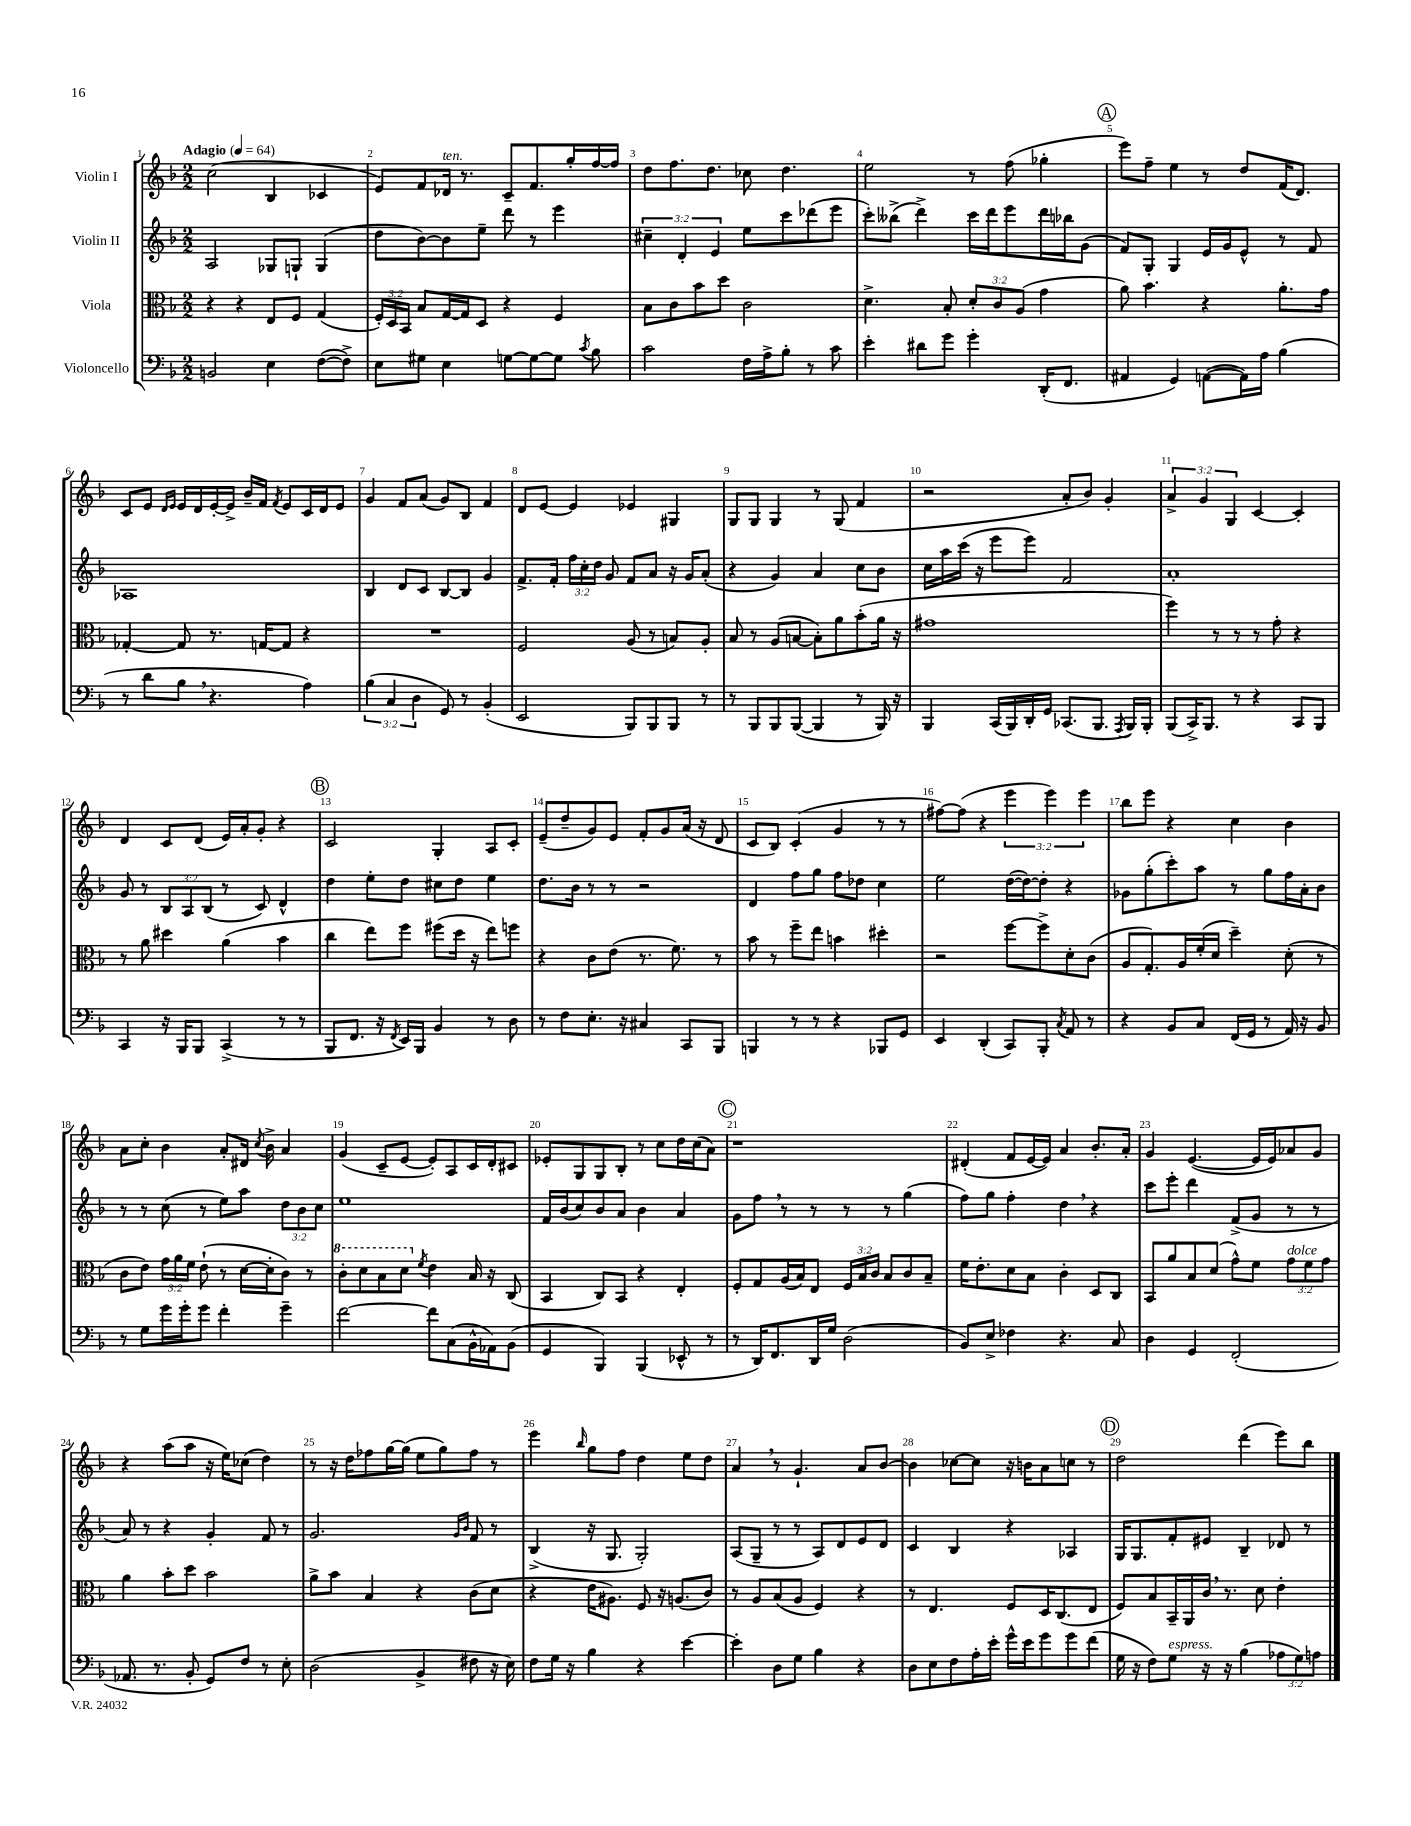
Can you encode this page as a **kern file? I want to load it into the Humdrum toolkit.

**kern	**kern	**kern	**kern
*staff4	*staff3	*staff2	*staff1
*clefF4	*clefC3	*clefG2	*clefG2
*k[b-]	*k[b-]	*k[b-]	*k[b-]
*M2/2	*M2/2	*M2/2	*M2/2
*MM64	*MM64	*MM64	*MM64
2BB/	4r	2A/	(2cc\
.	4r	.	.
4E\	8E/L	8G-/L	4B-/
.	8F/J	8G`/J	.
([8F\L	(4G/	(4G/	4c-/
8F^\]J)	.	.	.
=	=	=	=
8E\L	24F'/LL)	8dd\L	8e/L)
.	24D/	.	.
.	24BB-/JJ	.	.
8G#\J	8B-/L	[8b-\)	8f/
4E\	[16G/L	8b-\]	16d-/Jk
.	16G/]J	.	8.r
.	8D/J	8ee~\J	.
[8G\L	4r	8ddd\	8c~/L
8G\_	.	8r	8.f/
8G\]J	4F/	4eee\	.
.	.	.	16gg'/L
8qc/	.	.	.
8B-\	.	.	[16ff/
.	.	.	16ff/]JJ
=	=	=	=
2c\	8B-\L	6cc#~\	8dd\L
.	8c\	.	8.ff\
.	.	6d'/	.
.	8b-\	.	.
.	.	.	8.dd\J
.	.	6e/	.
.	8dd\J	.	.
16F\LL	2c\	8ee\L	8cc-\
16A^\J	.	.	.
8B-'\J	.	8ccc\	4.dd\
8r	.	(8ddd-\	.
8c\	.	8eee\J	.
=	=	=	=
4e'\	4.d^\	8ccc'\L)	2ee\
.	.	(8bb--^\J	.
8d#\L	.	4ddd^\)	.
8g\J	8B-'/	.	.
4g'\	12d'/L	16ccc\LL	8r
.	.	16ddd\J	.
.	12c/	.	.
.	.	8eee\	(8ff\
.	(12A/J	.	.
(16DD'/LK	4g\	16ddd\L	4gg-'\
8.FF/J	.	16bb-\J	.
.	.	(8g\J	.
=	=	=	=
4AA#/	8a\)	8f/L)	8eee\L)
.	4.b-\	8G'/J	8ff~\J
4GG/)	.	4G/	4ee\
([8AA\L	4r	16e/LL	8r
.	.	16g/J	.
16AA\]L)	.	8e^^/J	8dd/L
16A\JJ	.	.	.
(4B-\	8.a'\L	8r	(16f/K
.	.	.	8.d/J)
.	.	8f/	.
.	16g\Jk	.	.
=	=	=	=
8r	[4G-'/	1A-	8c/L
8d\L	.	.	8e/J
.	.	.	16qqd/LL
.	.	.	16qqe/JJ
8B-\J	8G-/]	.	16e/LL
.	.	.	16d/
4.r	8.r	.	[16e'/
.	.	.	16e^/]JJ
.	.	.	16b-~/LL
.	[16G/LK	.	16f/JJ
.	.	.	8qf/
.	8G/]J	.	8e/L
4A\)	4r	.	16c/L
.	.	.	16d/J
.	.	.	8e/J
=	=	=	=
(6B-\	1r	4B-/	4g/
6C/	.	.	.
.	.	8d/L	8f/L
6D\	.	.	.
.	.	8c/J	(8a/J
8GG/)	.	[8B-/L	8g/L)
8r	.	8B-/]J	8B-/J
(4BB-'/	.	4g/	4f/
=	=	=	=
2EE/	2F/	8.f^/L	8d/L
.	.	.	[8e/J
.	.	16f'/Jk	.
.	.	24ff\LL	4e/]
.	.	24cc'\	.
.	.	24dd\JJ	.
.	.	8g/	.
8BBB-/L)	(8A/	8f/L	4e-/
8BBB-/	8r	8a/J	.
8BBB-/J	8B/L)	16r	4G#/
.	.	16g/LK	.
8r	8A'/J	(8a'/J	.
=	=	=	=
8r	8B-/	4r	8G/L
8BBB-/L	8r	.	8G/J
8BBB-/	(8A/L	4g/)	4G/
([8BBB-/J	[8B/J	.	.
4BBB-/]	8B'\]L)	4a/	8r
.	8a\	.	(8G/
8r	(8b-'\	8cc\L	4f/
16BBB-/)	16a\Jk	8b-\J	.
16r	16r	.	.
=	=	=	=
4BBB-/	1g#	16cc\LL	2r
.	.	16aa\	.
.	.	(16ccc\JJ	.
.	.	16r	.
(16CC/LL	.	8eee\L	.
16BBB-/)	.	.	.
16DD'/	.	8eee\J)	.
16GG/JJ	.	.	.
(8.CC-/L	.	2f/	8a'/L
.	.	.	8b-/J)
8.BBB-/J	.	.	.
.	.	.	4g'/
8qAAA/	.	.	.
16BBB-/LL)	.	.	.
16BBB-'/JJ	.	.	.
=	=	=	=
(8BBB-/L	4ff\)	1a'	6a^/
16CC^/K)	.	.	.
.	.	.	6g/
8.BBB-/J	.	.	.
.	8r	.	.
.	.	.	6G/
8r	8r	.	.
4r	8r	.	[4c/
.	8g'\	.	.
8CC/L	4r	.	4c'/]
8BBB-/J	.	.	.
=	=	=	=
4CC/	8r	8g/	4d/
.	8a\	8r	.
16r	4dd#\	12B-/L	8c/L
16BBB-/LK	.	.	.
.	.	12A/	.
8BBB-/J	.	.	(8d/J
.	.	(12B-/J	.
(4CC^/	(4a\	8r	16e/LL)
.	.	.	16a'/J
.	.	8c/)	8g'/J
8r	4b-\	4d^^/	4r
8r	.	.	.
=	=	=	=
8BBB-/L	4cc\	4dd\	2c/
8.FF/J	.	.	.
.	8ee\L)	8ee'\L	.
16r	.	.	.
8qFF/	.	.	.
16EE/LL)	8ff\J	8dd\J	.
16BBB-/JJ	.	.	.
4BB-/	(8ff#\L	8cc#\L	4G'/
.	16dd\Jk	8dd\J	.
.	16r	.	.
8r	8ee\L)	4ee\	8A/L
8D\	8ff\J	.	8c'/J
=	=	=	=
8r	4r	8.dd\L	(8e~/L
8F\L	.	.	8dd~/
.	.	16b-\Jk	.
8.E'\J	8c\L	8r	8g/)
.	(8e\J	8r	8e/J
16r	.	.	.
4C#/	8.r	2r	8f'/L
.	.	.	8g/
.	8.f\)	.	.
8CC/L	.	.	(16a/Jk
.	.	.	16r
8BBB-/J	8r	.	8d/
=	=	=	=
4BBB/	8b-\	4d/	8c/L
.	8r	.	8B-/J)
8r	8ff~\L	8ff\L	(4c'/
8r	8ee\J	8gg\J	.
4r	4b\	8ff\L	4g/
.	.	8dd-\J	.
8BBB-/L	4dd#'\	4cc\	8r
8GG/J	.	.	8r
=	=	=	=
4EE/	2r	2ee\	[8ff#\L)
.	.	.	(8ff#\]J
(4DD'/	.	.	4r
8CC/L)	[8ff\L	([16dd\LL	6eee\
.	.	16dd\_J)	.
8BBB-'/J	8ff^\]	8dd'\]J	.
.	.	.	6eee\)
8qC/	.	.	.
8AA/	8d'\	4r	.
.	.	.	6eee\
8r	(8c\J	.	.
=	=	=	=
4r	8A/L	8g-\L	8bb-\L
.	8.G'/)	(8gg'\	8eee\J
8BB-/L	.	8ccc'\)	4r
.	16A/L	.	.
8C/J	(16f'/	8aa\J	.
.	16d/JJ	.	.
(16FF/LL	4dd~\)	8r	4cc\
16GG/JJ	.	.	.
8r	.	8gg\L	.
16AA/)	(8d'\	16ff\L	4b-\
16r	.	16a'\J	.
8BB-/	8r	8b-\J	.
=	=	=	=
8r	8c\L	8r	8a\L
8G\L	8e\J)	8r	8cc'\J
16g\L	24g\LL	(8cc\	4b-\
.	24a\	.	.
16g'\J	.	.	.
.	24f\JJ	.	.
8g\J	(8e`\	8r	.
4f'\	8r	8ee\L)	8a'/L
.	[16d\LL	8aa\J	16d#/Jk
.	.	.	8qcc/
.	16d'\]J	.	16b-^\
4g~\	8c\J)	12dd\L	4a/
.	.	12b-\	.
.	8r	.	.
.	.	12cc\J	.
=	=	=	=
[2f\	8cc'\L	1ee	(4g/
.	8dd\	.	.
.	8b-\	.	8c~/L
.	8dd\J	.	[8e/J
.	8qf/	.	.
8f\]L	4e\	.	8e'/]L)
(8C\	.	.	8A/
16BB-^^\L	16B-/	.	16c/L
16AA-\J)	16r	.	16d'/J
(8BB-\J	(8C/	.	8c#/J
=	=	=	=
4GG/	4BB-/	16f/LL	8e-'/L
.	.	(16b-/J	.
.	.	8cc/)	8G/
4BBB-/)	8C/L)	8b-/	8G/
.	8BB-/J	8a/J	8B-'/J
(4BBB-/	4r	4b-\	8r
.	.	.	8cc\L
8EE-^^/	4E'/	4a/	16dd\L
.	.	.	(16cc\J
8r	.	.	8a\J)
=	=	=	=
8r	8F'/L	8g\L	1r
16DD/LK)	8G/	8ff\J	.
8.FF/	.	.	.
.	(16A/L	8r	.
.	16B-/J)	.	.
16DD/L	8E/J	8r	.
16G/JJ	.	.	.
(2D\	24F/LL	8r	.
.	24B-/	.	.
.	24c/JJ	.	.
.	8B-/L	8r	.
.	8c/	(4gg\	.
.	8B-~/J	.	.
=	=	=	=
8BB-/L)	16f\LK	8ff\L)	(4d#'/
.	8.e'\	.	.
8E^/J	.	8gg\J	.
4F-\	8d\	4ff'\	8f/L
.	8B-\J	.	[16e/L
.	.	.	16e/]JJ)
4.r	4c'\	4dd\	4a/
.	8D/L	4r	8.b-'/L
8C/	8C/J	.	.
.	.	.	16a'/Jk
=	=	=	=
4D\	8BB-/L	8ccc\L	4g/
.	8a/	8eee'\J	.
4GG/	8B-/	4ddd\	([4.e/
.	(8d/J	.	.
(2FF'/	8g^^\L)	(8f^/L	.
.	8f\J	8g/J	16e/]LL
.	.	.	16e/J)
.	12g\L	8r	8a-/
.	12f\	.	.
.	.	8r	8g/J
.	12g\J	.	.
=	=	=	=
8.AA-/	4a\	8a/)	4r
.	.	8r	.
8.r	.	.	.
.	8b-'\L	4r	(8aa\L
8BB-'/	8dd\J	.	8aa\J
8GG/L)	2b-\	4g'/	16r
.	.	.	16ee\LK)
8F/J	.	.	(8cc-\J
8r	.	8f/	4dd\)
8E'\	.	8r	.
=	=	=	=
(2D\	8a^\L	2.g/	8r
.	8b-\J	.	16r
.	.	.	16dd\LK
.	4B-/	.	8ff-\
.	.	.	[16gg\L
.	.	.	(16gg\]JJ
4BB-^/	4r	.	8ee\L
.	.	.	8gg\)
.	.	16qqg/LL	.
.	.	16qqb-/JJ	.
8F#\	(8c\L	8f/	8ff-\J
16r	8d\J	8r	8r
16E\)	.	.	.
=	=	=	=
8F\L	4r	(4B-^/	4eee\
16G\Jk	.	.	.
16r	.	.	.
.	.	.	16qqbb-/
4B-\	16e\LK	16r	8gg\L
.	8.A#\J)	8.G/	.
.	.	.	8ff\J
4r	8F/	2G'/)	4dd\
.	16r	.	.
.	(8.A/L	.	.
[4e\	.	.	8ee\L
.	8c/J)	.	8dd\J
=	=	=	=
4e'\]	8r	(8A/L	4a/
.	8A/L	8G~/J	.
8D\L	(8B-/	8r	8r
8G\J	8A/J	8r	4.g`/
4B-\	4F/)	8A/L)	.
.	.	8d/	.
4r	4r	8e/	8a/L
.	.	8d/J	[8b-/J
=	=	=	=
8D\L	8r	4c/	4b-\]
8E\	4.E/	.	.
8F\	.	4B-/	[8cc-\L
16A'\L	.	.	8cc-\]J
16e'\JJ	.	.	.
16g^^\LL	8F/L	4r	16r
16e\J	.	.	16b\LK
8g\	16D/K	.	8a\
.	(8.C/	.	.
8g\	.	4A-/	8cc\J
(8f\J	8E/J	.	8r
=	=	=	=
16G\	8F/L)	16G/LK	2dd\
16r	.	8.G/	.
8F\L)	8B-/	.	.
8G\J	16BB-~/L	8f'/	.
.	16AA/	.	.
16r	16c/JJ	8e#/J	.
16r	8.r	.	.
(4B-\	.	4B-~/	(4ddd\
.	8d\	.	.
12A-\L	4e'\	8d-/	8eee\L)
12G\)	.	.	.
.	.	8r	8bb-\J
12A\J	.	.	.
==	==	==	==
*-	*-	*-	*-
